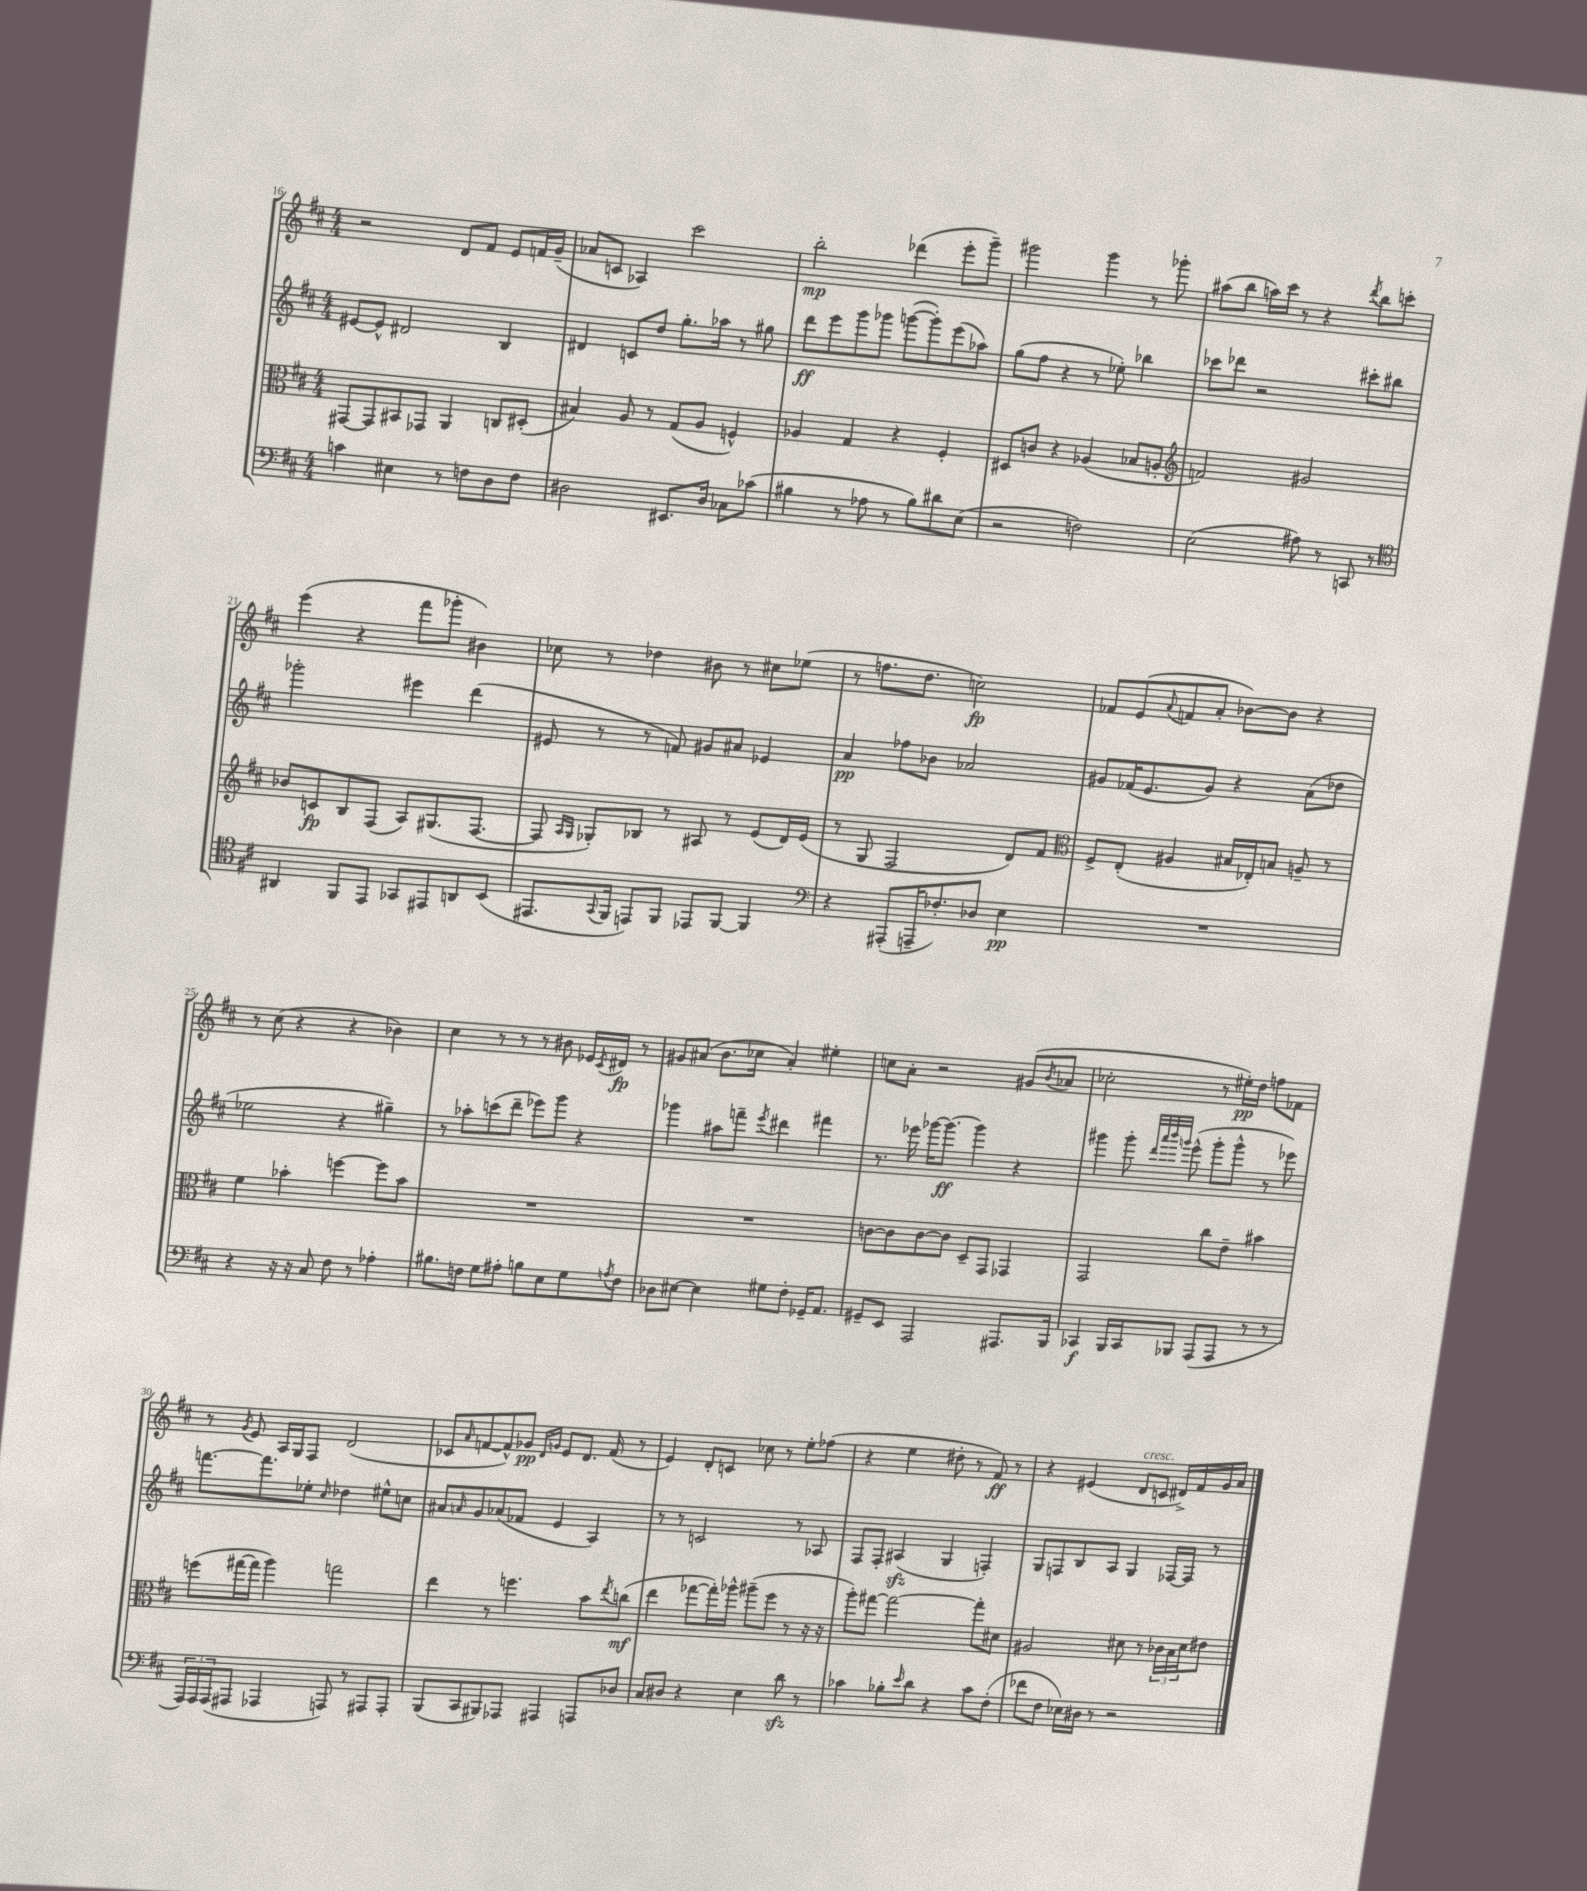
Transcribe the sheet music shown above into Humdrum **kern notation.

**kern	**kern	**kern	**kern
*staff4	*staff3	*staff2	*staff1
*clefF4	*clefC3	*clefG2	*clefG2
*k[f#c#]	*k[f#c#]	*k[f#c#]	*k[f#c#]
*M4/4	*M4/4	*M4/4	*M4/4
4c	[8GG#	[8e#	2r
.	8GG#]	8e#^^]	.
4E#	8BB#	2d#	.
.	8GG-	.	.
8r	4AA	.	8d
8F	.	.	8f#
8D	8C	4B	8e
8F	(8D#'	.	16f
.	.	.	(16g~
=	=	=	=
2D#	4B#)	4d#	8a-
.	.	.	8c
.	8A	8c	4A-)
.	8r	8dd	.
8.EE#	(8G	8.gg'	2ccc#
.	8A	.	.
16D#	.	16aa-	.
8C-	4F^^)	8r	.
(8c-	.	8gg#	.
=	=	=	=
4B#	4A-	8ddd	2bb'
.	.	8eee	.
8r	4G	8ggg	.
8A-	.	8ggg-	.
8r	4r	([8ggg	(4ddd-
8B#)	.	8ggg'])	.
8d#	4F#'	(8eee	8eee'
(8E	.	8aa-)	8ggg~)
=	=	=	=
2r	8D#	(8gg	2ggg#
.	8c	8ff#	.
.	4r	4r	.
2F)	(4A-	8r	4ggg#
.	.	8ee-')	.
.	8B-	4bb-	8r
.	8A'	.	8ggg-'
=	=	=	=
*	*clefG2	*	*
(2E	2f)	8ccc-	(8aa#
.	.	8ddd-	8bb
.	.	2r	16aa)
.	.	.	16ccc#
.	.	.	8r
8A#)	2g#	.	4r
8r	.	.	.
.	.	.	8qddd
8CC	.	8ccc#'	8bb
8r	.	8bb#	8ccc'
=	=	=	=
*clefC4	*	*	*
4AA#	8b-	2ggg-'	(4eee
.	8c	.	.
8FF#	8B	.	4r
8EE	(8F#	.	.
8GG-	8A)	4eee#	8fff#
8EE#	(8.G#	.	8ggg-'
8AA	.	(4ddd	4b#)
.	[8.F#	.	.
(8BB	.	.	.
=	=	=	=
8.EE#	8F#]	8e#	8cc-
.	16qqA	.	.
.	16qqG	.	.
.	8G-')	8r	8r
8qqGG	.	.	.
16FF#	.	.	.
8EE)	8B-	8r	4dd-
8FF#	8r	8f)	.
8EE-	8A#	8g#	8b#
[8FF#	8r	8a#	8r
4FF#]	(8e	4e-	8cc#
.	16d)	.	(8ee-
.	(16e	.	.
=	=	=	=
*clefF4	*	*	*
4r	8r	4a	8r
.	8G	.	8.ff
(8AAA#'	2F#	8ff-	.
.	.	.	8.dd
16AAA~	.	8b-	.
8.F-')	.	.	.
.	.	2a-	2cc)
8D-	.	.	.
4E	8d)	.	.
.	8f#	.	.
=	=	=	=
*	*clefC3	*	*
1r	8F#^	8g#	8f-
.	(8E'	(16f-	(8e
.	.	8.e	.
.	.	.	8qqa
.	4A#	.	8f
.	.	8g#)	8a'
.	16B#	4r	[8b-)
.	16E-')	.	.
.	8B	.	8b-]
.	8A~	(8a	4r
.	8r	8dd-	.
=	=	=	=
4r	4f#	2ee-	8r
.	.	.	(8cc#
16r	4b-'	.	4r
16r	.	.	.
8C#	.	.	.
8F#	[4ff	4r	4r
8r	.	.	.
4A-'	8ff]	4gg#~)	4b-)
.	8b-	.	.
=	=	=	=
8.B#	1r	8r	4cc#
.	.	8aa-'	.
16F	.	.	.
8G	.	(8ccc	8r
8A#'	.	8ddd~	8r
8B	.	8eee-)	8r
8E	.	8ggg	8b#
8G	.	4r	16e-
.	.	.	8qc#
.	.	.	16d#
8qA	.	.	.
8F	.	.	8r
=	=	=	=
8D-	1r	4ggg-	8g#
[8E#	.	.	(8a#
4E#]	.	8aa#	8.b
.	.	8fff~	.
.	.	.	16cc-
.	.	8qeee	.
8G#	.	4ddd#	4a#')
8F#'	.	.	.
16GG-~	.	4fff#	4ee#'
8.AA	.	.	.
=	=	=	=
8GG#~	[8c	8.r	8cc
8EE	8c]	.	8a'
.	.	16eee-	.
2AAA	[8c	[16ggg-	2r
.	.	8.ggg-_	.
.	8c]	.	.
.	8D~	4ggg-]	.
.	8GG	.	.
8.AAA#	4GG-	4r	(8g#
.	.	.	8qb
.	.	.	8a-
16BBB	.	.	.
=	=	=	=
4CC-	2GG	4ggg#	2cc-'
16BBB	.	8ggg#'	.
16CC-	.	.	.
.	.	32qqddd	.
.	.	32qqaaa	.
.	.	32qqbbb	.
.	.	32qqggg	.
8BBB-	.	(8eee^^	.
(8AAA	8cc#	8ggg'	8r
8AAA	8e~	8ggg^^	16ee#')
.	.	.	16dd
8r	4b#	8r	8ff
8r	.	8eee-)	8f-
=	=	=	=
24AAA)	(8ff	[8.fff	8r
24AAA	.	.	.
(24AAA	.	.	.
.	.	.	8qg
8AAA#	[16gg#	.	8e
.	16gg#]	8.fff]	.
4AAA-	4aa)	.	16A
.	.	.	16G
.	.	8ee-'	8F#
.	.	16qqcc#	.
8AAA)	2gg	4dd-	(2d
8r	.	.	.
8AAA#	.	8ee#^^	.
8AAA#'	.	8cc	.
=	=	=	=
(8BBB	4ee	8a#	8c-
.	.	16qqa	16qqa
8CC#	.	8g	[8f
8BBB#)	8r	(8a-	8f^^])
8AAA-	4.ff	8f-	8g-
.	.	.	16qqd
.	.	.	16qqg
4AAA#	.	4e	8e
.	.	.	8.d
8AAA	8b	4A)	.
.	.	.	(16f
.	8qee	.	.
8D-	(8cc	.	8r
=	=	=	=
8C#	4ee	8r	4e)
8D#	.	8r	.
4r	[8gg-	2c	8d'
.	16gg-'])	.	8c
.	16aa-^^	.	.
4E	(8aa#~	.	8cc-
.	8ff#	.	8r
8d	8r	8r	8ee'
8r	16r	8A-	(8ff-
.	16r	.	.
=	=	=	=
4c-	8aa')	8F#	4r
.	[8gg#	8F#'	.
8B-'	2gg#_	(4A#	4ee
16qqe	.	.	.
8d	.	.	.
4r	.	4G	8dd#'
.	.	.	8r
8c-	8gg#']	4F')	8f#)
(8F#'	8d#	.	8r
=	=	=	=
8f-	2A#	8G	4r
8F#	.	8F	.
16E-)	.	8B	(4e#
16D#	.	.	.
8r	.	8A	.
2r	8d#	4G	8d
.	8r	.	8c
.	24c-	[16F-	16d#^)
.	24B	.	.
.	.	16F-]	16f#
.	24d#	.	.
.	8e#	8r	16g
.	.	.	16a
==	==	==	==
*-	*-	*-	*-
